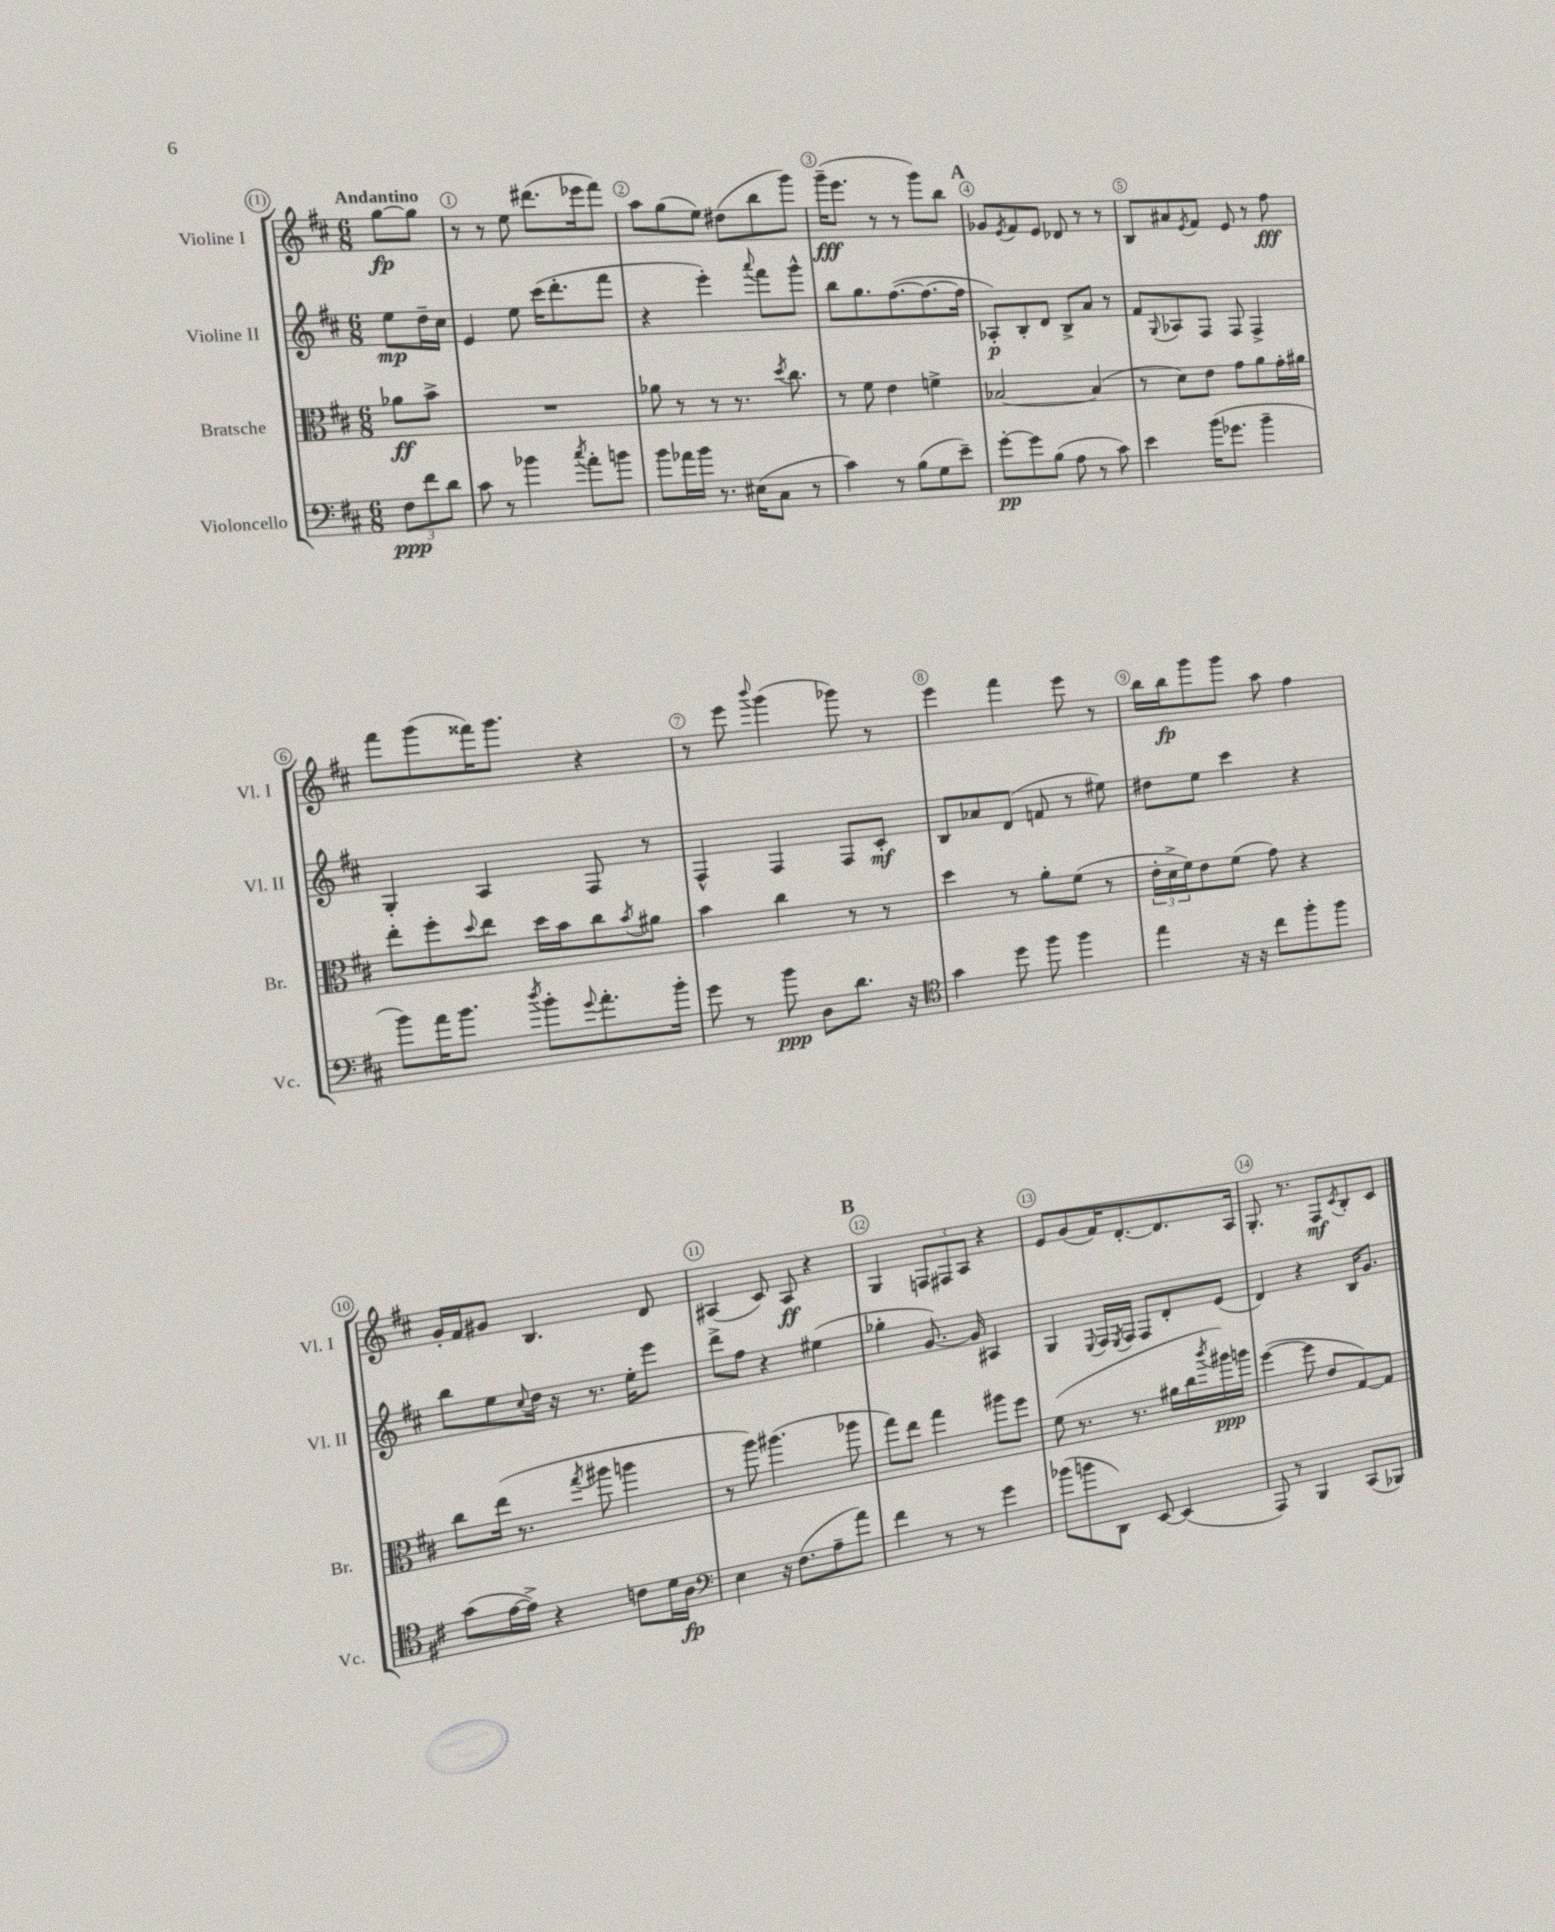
<<
\new StaffGroup <<
\new Staff = "s0" \with { instrumentName = "Violine I" shortInstrumentName = "Vl. I" } {
    \clef treble \key d \major \numericTimeSignature \time 6/8 \partial 4 \tempo "Andantino"
    g''8~\fp g''8 |
    r8 r8 e''8 dis'''8.( ees'''16 fis'''8) |
    a''8 g''8( e''8) dis''8( b''8 g'''8) |
    g'''16--\fff( e'''8. r8 r8 g'''8) b''8 |
    \mark \markup { \bold "A" } ges'8 \acciaccatura { e'8 } fis'8 e'8 des'8 r8 r8 |
    b8 ais'8 \acciaccatura { e'8 } fis'8 e'8 r8 fis''8\fff |
    fis'''8 g'''8( fisis'''16) g'''8. r4 |
    r8 e'''8 \appoggiatura { b'''8 } g'''4( ges'''8) r8 |
    e'''4 fis'''4 e'''8 r8 |
    b''16 b''16\fp g'''8 g'''8 a''8 fis''4 |
    g'16-. fis'16 gis'8 b4. d'8 |
    ais4( cis'8) ais8\ff r4 |
    \mark \markup { \bold "B" } g4 \tuplet 3/2 { f8 fis8 a8 } r4 |
    e'8 g'8( fis'16) d'8.~-. d'8. a16 |
    g8.-. r8. fis8\mf \acciaccatura { cis'8 } b8-. cis'8 \bar "|." |
}
\new Staff = "s1" \with { instrumentName = "Violine II" shortInstrumentName = "Vl. II" } {
    \clef treble \key d \major \numericTimeSignature \time 6/8 \partial 4
    e''8\mp d''16-- cis''16 |
    e'4 e''8 cis'''16( d'''8.-. fis'''8 |
    r4 e'''4-.) \appoggiatura { a'''8 } fis'''8 g'''8-^ |
    b''8 g''8. fis''8.~( fis''8.~ fis''16 |
    \mark \markup { \bold "A" } aes8-.\p) b8-. d'8 b8-> a'8 r8 |
    fis'8 \appoggiatura { g8 } aes8 fis8 fis8 fis4-> |
    g4-. a4 fis8 r8 |
    fis4-^ fis4 fis8 cis'8-.\mf |
    b8 aes'8 d'8( f'8 r8 eis''8) |
    dis''8 e''8 cis'''4 r4 |
    b''8 e''8 \appoggiatura { cis''8 } d''16 r16 r8. e''16-. e'''8 |
    d'''8-> fis''8 r4 eis''4( |
    \mark \markup { \bold "B" } ges''4-. g'8.~) g'16 ais4 |
    g4 \appoggiatura { e8 } fis16 \acciaccatura { e8 } fis16 fis8 d'8-. e'8( |
    d'4) r4 b16 g'8. \bar "|." |
}
\new Staff = "s2" \with { instrumentName = "Bratsche" shortInstrumentName = "Br." } {
    \clef alto \key d \major \numericTimeSignature \time 6/8 \partial 4
    aes'8\ff b'8-> |
    R2. |
    aes'8 r8 r8 r8. \acciaccatura { d''8 } cis''8. |
    r8 fis'8 e'4 f'4-> |
    \mark \markup { \bold "A" } bes2~ bes4( |
    r8 d'8) e'8 g'8 a'8 g'16-. ais'16 |
    e''8-. fis''8-. \appoggiatura { d''8 } e''8 d''16 b'16 cis''8 \acciaccatura { b'8 } ais'8 |
    b'4 cis''4 r8 r8 |
    d''4 r8 a'8-. fis'8( r8 |
    \tuplet 3/2 { e'16-. d'16-> fis'16) } e'8 fis'8( g'8) r4 |
    cis''8 e''16( r8. \acciaccatura { g''8 } ais''8 a''4 |
    r8 a''8) ais''4.( aes''8 |
    \mark \markup { \bold "B" } g''8) e''8 g''4 ais''8 fis''8 |
    fis'8( r8. r8. ais'16 cis''16 \acciaccatura { cis'''8 } ais''16\ppp) a''16 |
    fis''4~( fis''8 e'8 g8~) g8 \bar "|." |
}
\new Staff = "s3" \with { instrumentName = "Violoncello" shortInstrumentName = "Vc." } {
    \clef bass \key d \major \numericTimeSignature \time 6/8 \partial 4
    \tuplet 3/2 { fis8\ppp fis'8 d'8 } |
    cis'8 r8 bes'4 \acciaccatura { cis''8 } a'8-. b'8 |
    b'8 aes'16 b'16 r8. eis16( cis8 r8 |
    cis'4) r8 b8( g8 e'8--) |
    \mark \markup { \bold "A" } g'8~-.\pp g'8 b8( a8 r8 cis'8) |
    e'4 b'16( ges'8. b'4-- |
    b'8) a'16 b'8. \acciaccatura { d''8 } b'8-. \appoggiatura { g'8 } a'8.-. b'16-. |
    g'8 r8 b'8\ppp d8 d'8. r16 |
    \clef tenor g'4 d''8 fis''8 fis''4 |
    e''4 r16 r16 cis''8 fis''8-. fis''8 |
    g'8( e'16~ e'16->) r4 c'8 d'16 a16\fp |
    \clef bass e4 r16 fis8.( a8-- a'8) |
    \mark \markup { \bold "B" } fis'4 r8 r8 g'4 |
    bes'8( b'8 d,8) e,8~ e,4( |
    a,,8) r8 b,,4 cis,8( bes,,8) \bar "|." |
}
>>
>>
\layout { \context { \Score \override BarNumber.break-visibility = ##(#f #t #t) barNumberVisibility = #all-bar-numbers-visible \override BarNumber.stencil = #(make-stencil-circler 0.1 0.3 ly:text-interface::print) } }
